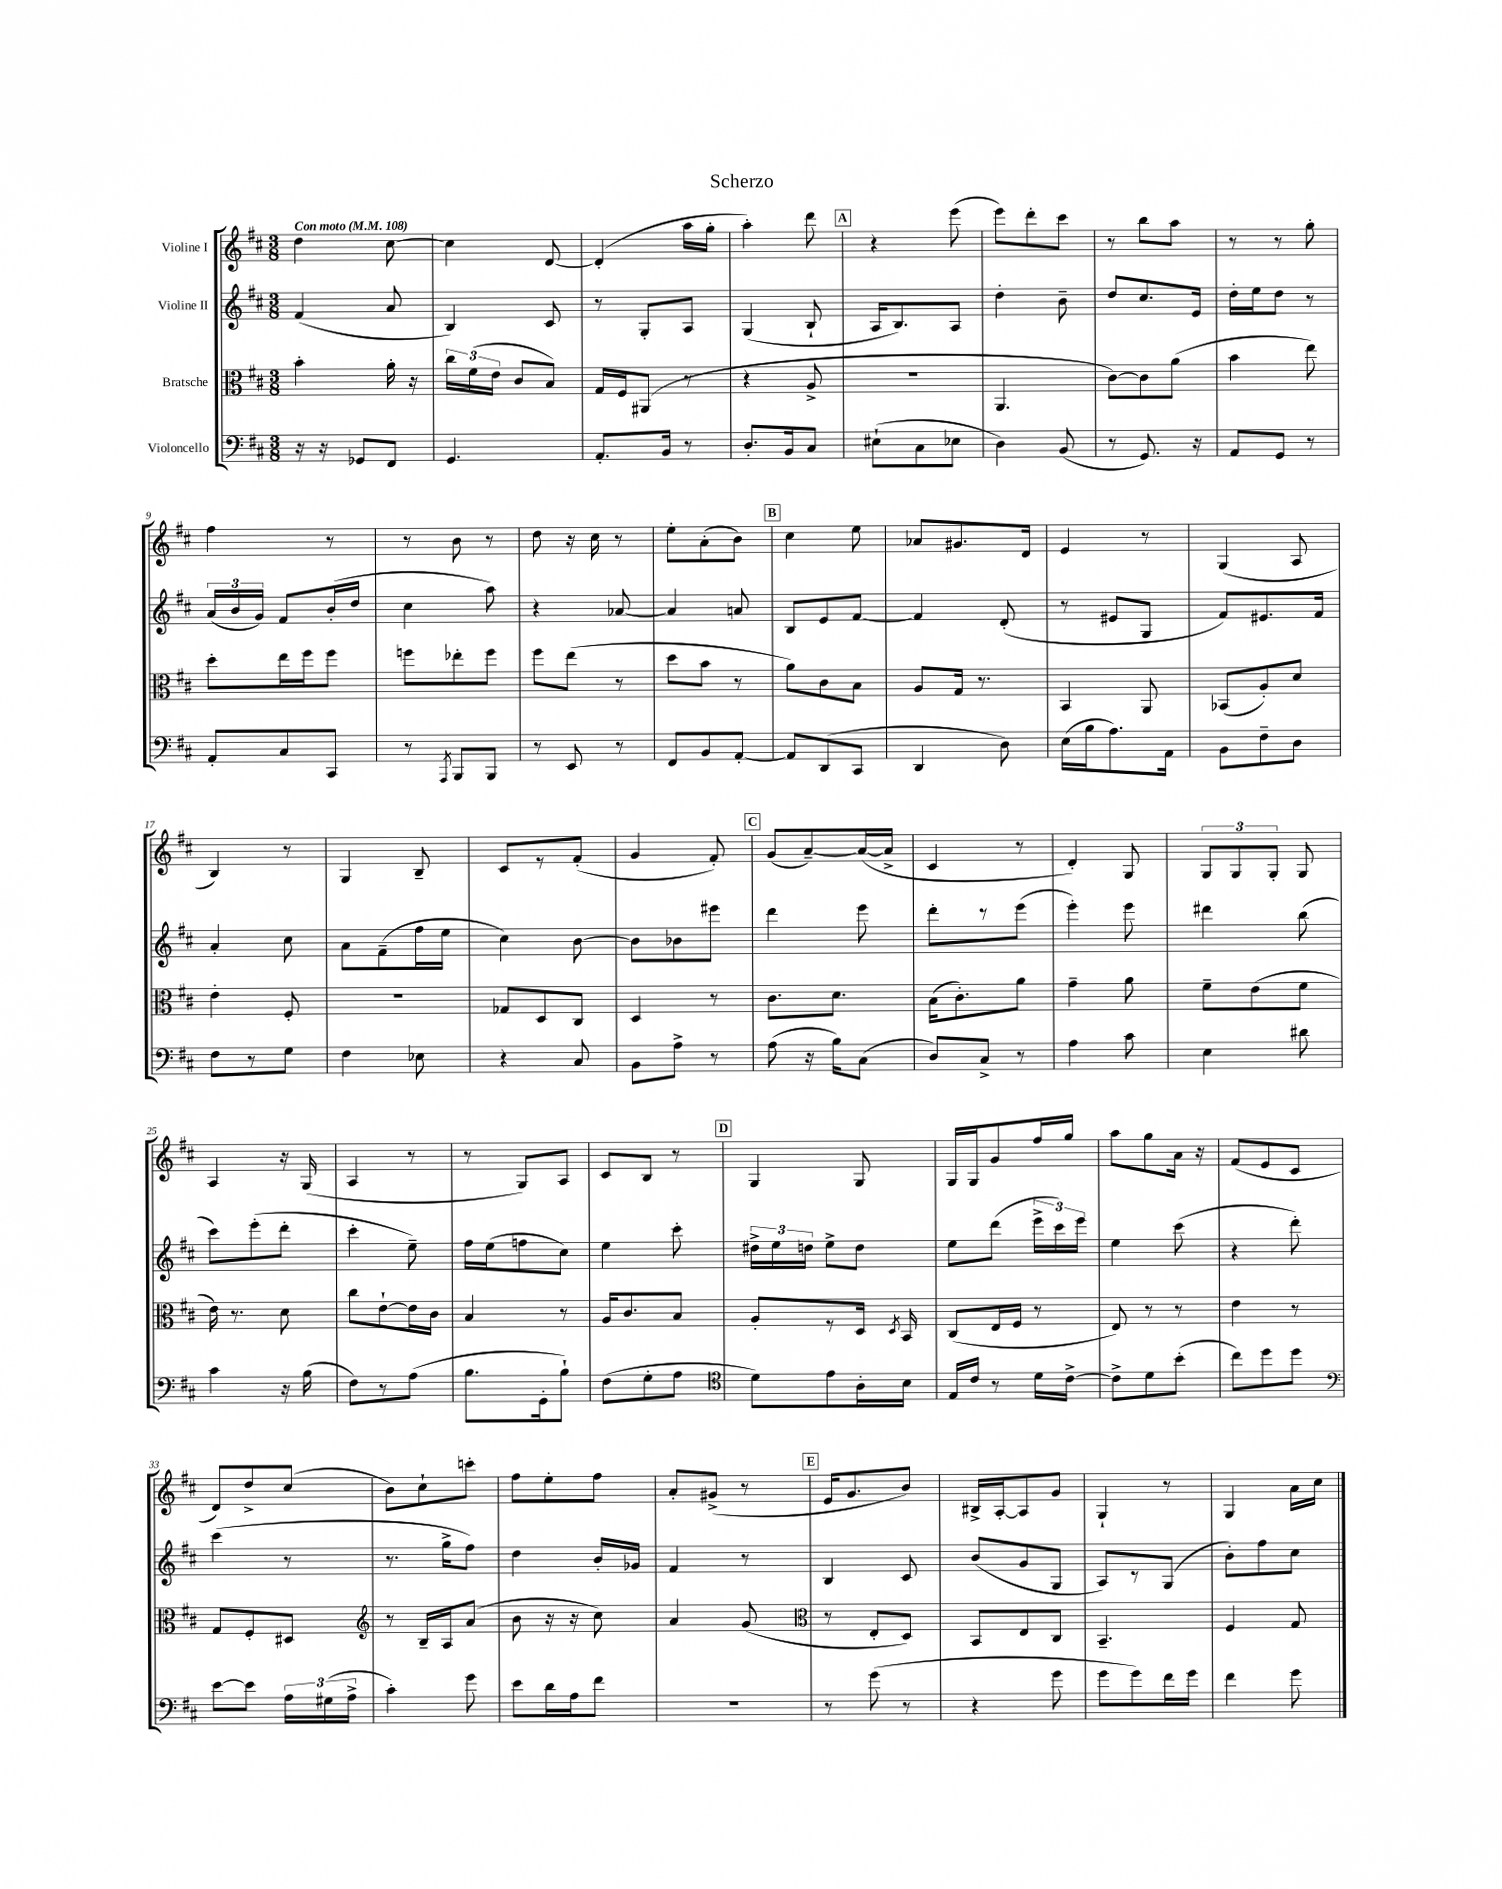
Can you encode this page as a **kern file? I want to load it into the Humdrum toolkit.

**kern	**kern	**kern	**kern
*staff4	*staff3	*staff2	*staff1
*clefF4	*clefC3	*clefG2	*clefG2
*k[f#c#]	*k[f#c#]	*k[f#c#]	*k[f#c#]
*M3/8	*M3/8	*M3/8	*M3/8
*MM108	*MM108	*MM108	*MM108
16r	4b'	(4f#	4dd
16r	.	.	.
8GG-	.	.	.
8FF#	16a'	8a	[8cc#
.	16r	.	.
=	=	=	=
4.GG	24cc#	4B)	4cc#]
.	(24f#	.	.
.	24e	.	.
.	8c#	.	.
.	8B)	8c#	[8d
=	=	=	=
8.AA'	16G	8r	(4d']
.	16F#	.	.
.	(8AA#	8G'	.
16BB	.	.	.
8r	8r	8A	16aa
.	.	.	16gg'
=	=	=	=
8.D'	4r	(4G	4aa')
16BB	.	.	.
8C#	8A^	8B`	8ddd
=	=	=	=
(8E#`	4.r	16A	4r
.	.	8.B)	.
8C#	.	.	.
8E-	.	8A	(8eee
=	=	=	=
4D)	4.AA	4dd'	8eee)
.	.	.	8ddd'
(8BB	.	8b~	8ccc#
=	=	=	=
8r	[8c#)	8dd	8r
8.GG)	8c#]	8.cc#	8bb
.	(8a	.	8aa
16r	.	16e	.
=	=	=	=
8AA	4b	16dd'	8r
.	.	16ee	.
8GG	.	8dd	8r
8r	8ee)	8r	8gg'
=	=	=	=
8AA'	8dd'	(24a	4ff#
.	.	24b	.
.	.	24g)	.
8C#	16ee	8f#	.
.	16ff#	.	.
8CC#	8ff#	(16b'	8r
.	.	16dd	.
=	=	=	=
8r	8ff	4cc#	8r
8qAAA	.	.	.
8BBB	8ee-'	.	8b
8BBB	8ff	8aa)	8r
=	=	=	=
8r	8ff#	4r	8dd
8EE	(8ee	.	16r
.	.	.	16cc#
8r	8r	[8a-	8r
=	=	=	=
8FF#	8dd	4a-]	8ee'
8BB	8b	.	(8a'
[8AA'	8r	8a	8b)
=	=	=	=
8AA]	8a)	8B	4cc#
(8DD	8c#	8e	.
8CC#	8B	[8f#	8ee
=	=	=	=
4DD	8A	4f#]	8a-
.	16G	.	8.g#
.	8.r	.	.
8D)	.	(8d'	.
.	.	.	16d
=	=	=	=
(16E	4BB	8r	4e
16B	.	.	.
8.A)	.	8e#	.
.	8AA	8G	8r
16AA	.	.	.
=	=	=	=
8BB	(8BB-	8f#)	(4G
8F#~	8A')	8.e#	.
8D	8d	.	8A
.	.	16f#	.
=	=	=	=
8F#	4e'	4a'	4B)
8r	.	.	.
8G	8F#'	8cc#	8r
=	=	=	=
4F#	4.r	8a	4G
.	.	(8f#~	.
8E-	.	16ff#	8B~
.	.	16ee	.
=	=	=	=
4r	8G-	4cc#)	8c#
.	8D	.	8r
8C#	8C#	[8b	(8f#'
=	=	=	=
8BB	4D	8b]	4g
8A^	.	8b-	.
8r	8r	8eee#	8f#')
=	=	=	=
(8A	8.c#	4ddd	(8g
16r	.	.	[8a~)
16B)	8.d	.	.
(8C#	.	8eee	(16a_
.	.	.	16a^]
=	=	=	=
8D)	(16B	8ddd'	4c#
.	8.c#')	.	.
8C#^	.	8r	.
8r	8a	(8eee	8r
=	=	=	=
4A	4g~	4eee')	4d')
8c#	8a	8eee	8G
=	=	=	=
4E	8f#~	4ddd#	12G
.	.	.	12G
.	(8e	.	.
.	.	.	12G'
8d#	8f#	(8bb	8G
=	=	=	=
4c#	16e)	8ccc#)	4A
.	8.r	.	.
.	.	(8eee'	.
16r	8d	8ddd'	16r
(16B	.	.	(16G
=	=	=	=
8F#)	8cc#	4ccc#'	4A
8r	[8e`	.	.
(8A	16e]	8ee~)	8r
.	16c#	.	.
=	=	=	=
8.B	4B	16ff#	8r
.	.	(16ee	.
.	.	8ff	8G)
16GG'	.	.	.
8B`)	8r	8cc#)	8A
=	=	=	=
(8F#	16A	4ee	8c#
.	8.c#	.	.
8G'	.	.	8B
8A	8B	8ccc#'	8r
=	=	=	=
*clefC4	*	*	*
8d)	8A'	24dd#^	4G
.	.	24ee	.
.	.	24dd	.
8e	8r	8ee^	.
16A'	16D	8dd	8G
.	8qD	.	.
16B	16BB	.	.
=	=	=	=
16E	(8C#	8ee	16G
16c#	.	.	16G
8r	16E	(8ddd	8g
.	16F#	.	.
16d	8r	24eee^	16ff#
.	.	24ccc#)	.
[16c#^	.	.	16gg
.	.	24eee	.
=	=	=	=
8c#^]	8E)	4ee	8aa
8d	8r	.	8gg
(8b'	8r	(8ccc#	16a
.	.	.	16r
=	=	=	=
8cc#)	4e	4r	(8f#
8dd	.	.	8e
8dd	8r	8ddd')	8c#
=	=	=	=
*clefF4	*	*	*
[8e	8G	(4ccc#	8d)
8e]	8F#'	.	8dd^
24A	8D#	8r	(8cc#
(24G#	.	.	.
24A^	.	.	.
=	=	=	=
*	*clefG2	*	*
4c#')	8r	8.r	8b)
.	16B~	.	8cc#`
.	16A	16gg^	.
8g	(8a	8ff#)	8ccc'
=	=	=	=
8e	8b	4dd	8ff#
16d	16r	.	8ee'
16A	16r	.	.
8f#	8cc#)	16b'	8ff#
.	.	16g-	.
=	=	=	=
4.r	4a	4f#	8a'
.	.	.	(8g#^
.	(8g	8r	8r
=	=	=	=
*	*clefC3	*	*
8r	8r	4B	16e
.	.	.	8.g
(8g	8E'	.	.
8r	8D)	8c#	8b)
=	=	=	=
4r	8BB	(8b	16B#^
.	.	.	[16A'
.	8E	8g	8A]
8g	8C#	8G	8g
=	=	=	=
8g	4.BB~	8A)	4G`
8g)	.	8r	.
16f#	.	(8G	8r
16g	.	.	.
=	=	=	=
4f#	4F#	8b')	4G
.	.	8ff#	.
8g	8G	8cc#	16a
.	.	.	16cc#
==	==	==	==
*-	*-	*-	*-
